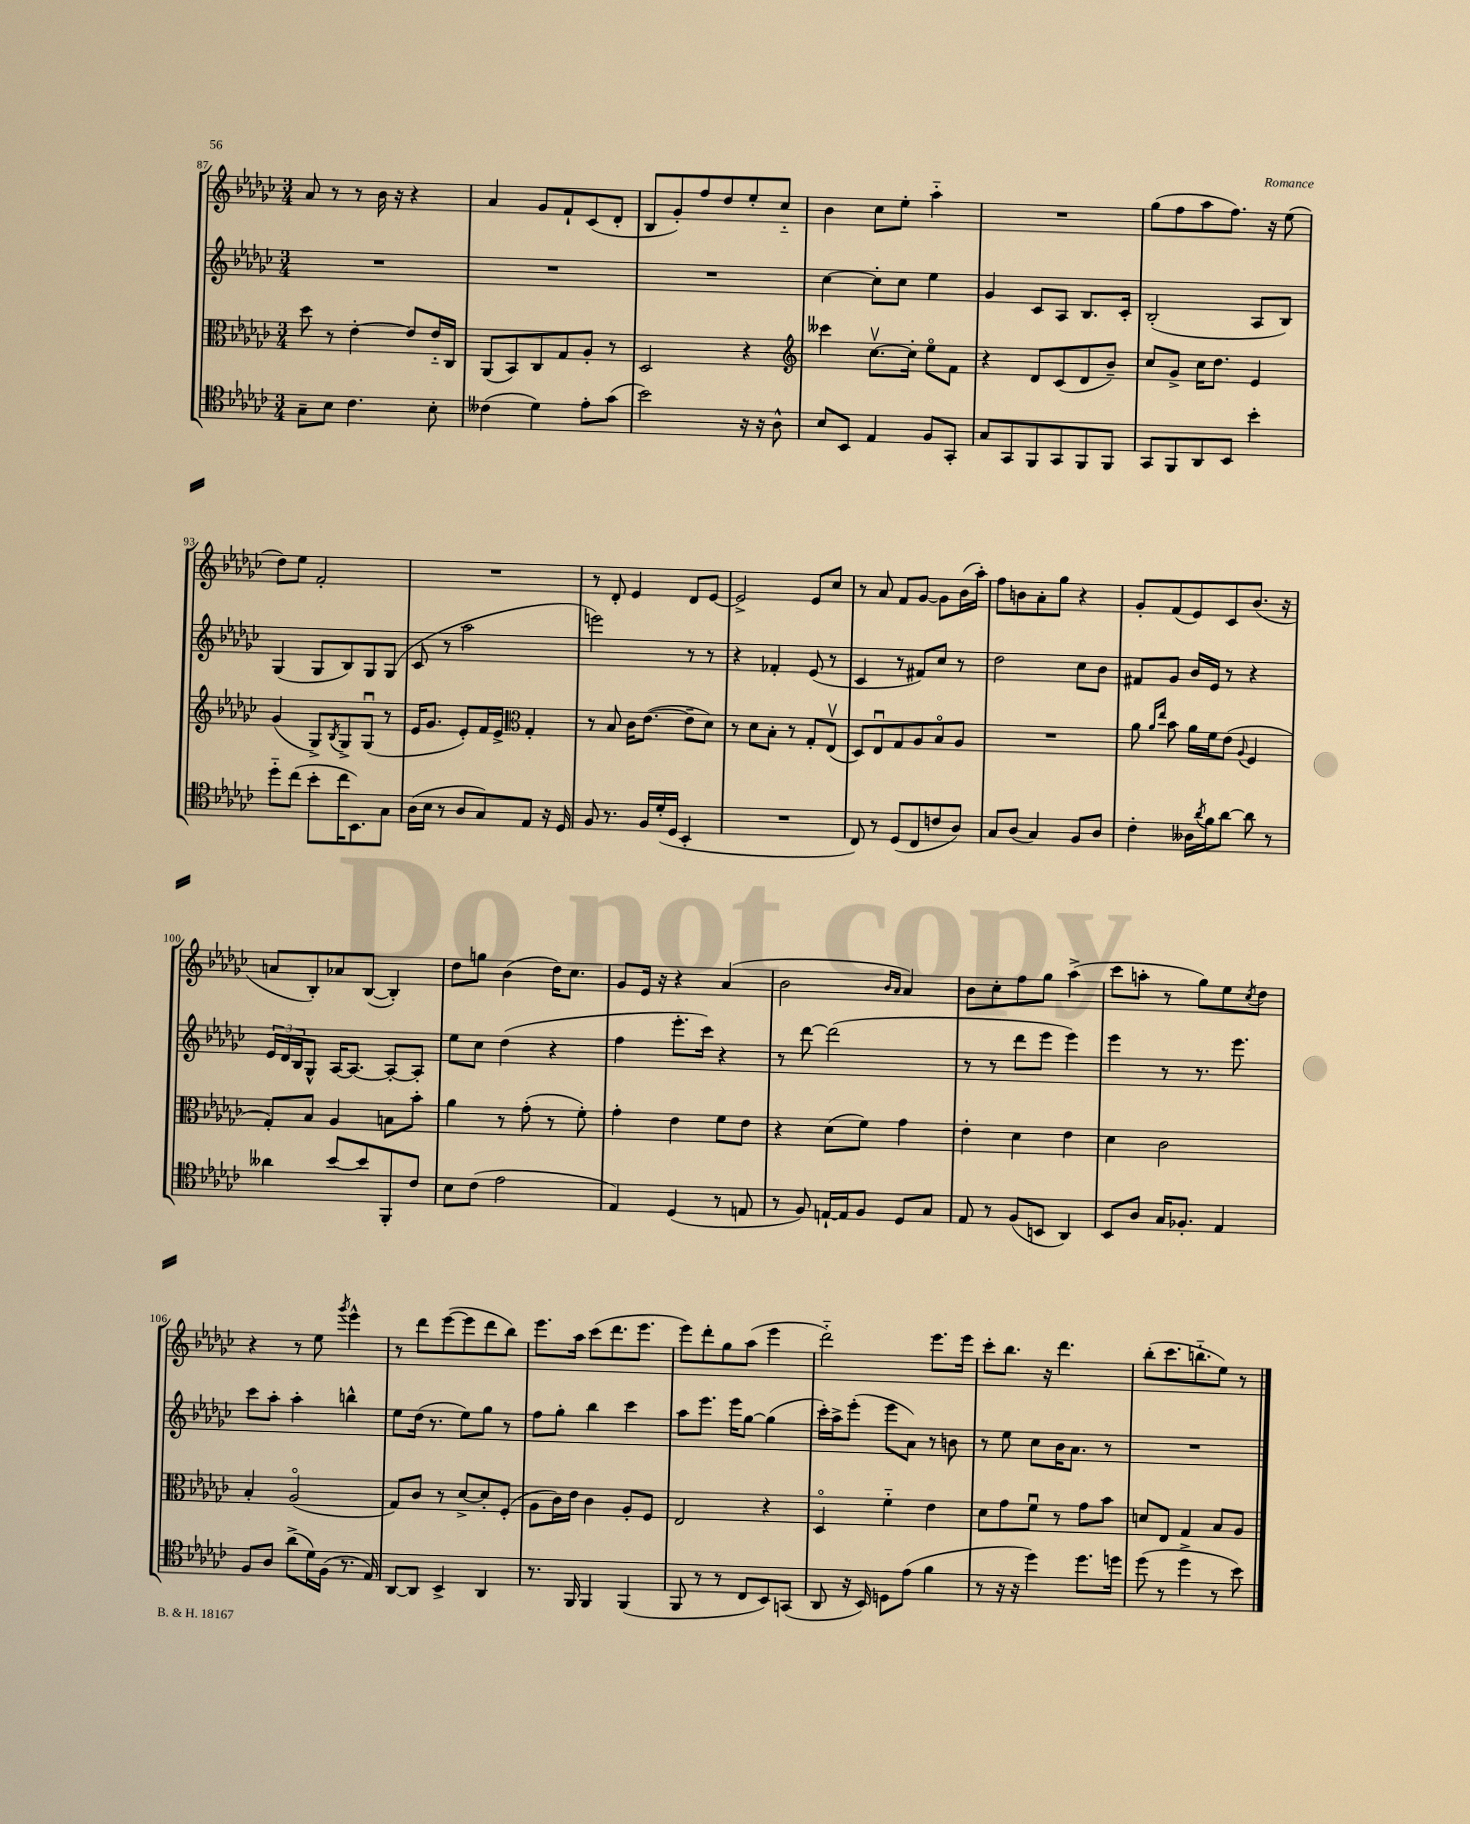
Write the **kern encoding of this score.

**kern	**kern	**kern	**kern
*part4	*part3	*part2	*part1
*staff4	*staff3	*staff2	*staff1
*clefC4	*clefC3	*clefG2	*clefG2
*k[b-e-a-d-g-c-]	*k[b-e-a-d-g-c-]	*k[b-e-a-d-g-c-]	*k[b-e-a-d-g-c-]
*M3/4	*M3/4	*M3/4	*M3/4
=87	=87	=87	=87
8G-~\L	8dd-\	2.r	8a-/
8B-\J	8r	.	8r
4.c-\	[4e-'\	.	8r
.	.	.	16b-\
.	.	.	16r
.	8e-/L]	.	4r
8B-'\	16e-/L	.	.
.	16C-/JJ	.	.
=88	=88	=88	=88
(4c--X\	(8AA-/L	2.r	4a-/
.	8BB-/)	.	.
4d-\)	8C-/	.	8g-/L
.	8G-/	.	8f`/
8e-'\L	8A-'/J	.	(8c-/
(8g-\J	8r	.	8d-'/J
=89	=89	=89	=89
2b-\)	2D-/	2.r	8B-/L
.	.	.	8g-'/)
.	.	.	8ff/
.	.	.	8dd-/
16r	4r	.	8ee-'/
16r	.	.	.
8A-^^\	.	.	8cc-/J
=90	=90	=90	=90
*	*clefG2	*	*
8B-/L	4ccc--X\	[4cc-\	4b-\
8BB-/J	.	.	.
4E-/	[8.cc-v\L	8cc-'\L]	8cc-\L
.	.	8cc-\J	8ee-'\J
.	16cc-'\Jk]	.	.
8F/L	8ee-\L	4ee-\	4aa-\
8GG-'/J	8f\J	.	.
=91	=91	=91	=91
8G-/L	4r	4g-/	2.r
8GG-/	.	.	.
8FF/	8d-/L	8c-/L	.
8GG-/	(8c-/	8A-/J	.
8FF/	8d-/	8.B-/L	.
8FF/J	8b-~/J)	.	.
.	.	16c-'/Jk	.
=92	=92	=92	=92
8GG-/L	8cc-/L	(2B-'/	(8gg-\L
8FF/	8g-^/J	.	8ff\
8AA-/	16cc-\KL	.	8aa-\
.	8.dd-\J	.	.
8BB-/J	.	.	8.ff\J)
4b-'\	4e-/	8A-/L	.
.	.	.	16r
.	.	8B-/J)	(8ee-\
!!LO:LB:g=z
=93	=93	=93	=93
8dd-\L	(4g-/	(4G-/	8dd-\L)
(8cc-\J	.	.	8ee-\J
8b-'\L	8G-^/L)	8G-/L	2f'/
.	8qB-/	.	.
16cc-\K	8G-^/	8B-/)	.
8.BB-\)	.	.	.
.	(8G-u/J	8G-/	.
8G-\J	8r	(8G-/J	.
=94	=94	=94	=94
(16A-\LL	16e-/KL	8c-/	2.r
16B-\JJ	8.g-/J	.	.
8r	.	8r	.
8A-/L	8e-'/L)	2aa-\	.
8G-/)	16f/L	.	.
.	16e-^/JJ	.	.
*	*clefC3	*	*
8E-/J	4G-'/	.	.
16r	.	.	.
16D-/	.	.	.
=95	=95	=95	=95
8F/	8r	2eeen\)	8r
8.r	8B-/	.	8d-'/
.	16c-\KL	.	4e-/
16F/LL	([8.e-\J	.	.
(16d-'/	.	.	.
16D-/JJ	.	.	.
4BB-'/	8e-~\L]	8r	8d-/L
.	8d-\J)	8r	[8e-/J
=96	=96	=96	=96
2.r	8r	4r	2e-^/]
.	8d-\L	.	.
.	8B-'\J	4f-X'/	.
.	8r	.	.
.	8G-'/L	(8e-/	8e-/L
.	(8E-v/J	8r	8cc-/J
=97	=97	=97	=97
8C-/)	8D-/L)	4c-/	8r
8r	8E-u/	.	8a-/
(8D-/L	8G-/	8r	8f/L
8C-/	8A-/	8f#X/L)	[8g-/J
8cn/	8B-/	8cc-/J	8g-\L]
8A-/J)	8A-/J	8r	(16b-\L
.	.	.	16aa-'\JJ)
=98	=98	=98	=98
8G-/L	2.r	2dd-\	8ff\L
(8A-/J	.	.	8bn\
4G-/)	.	.	8a-'\
.	.	.	8gg-\J
8F/L	.	8cc-\L	4r
8A-/J	.	8b-\J	.
=99	=99	=99	=99
4c-'\	8a-\	8f#X/L	8g-'/L
.	16qqa-/LL	.	.
.	16qqee-/JJ	.	.
.	8b-\	8g-/J	(8f/
16A--X\LL	16a-\LL	16b-/LL	8e-/)
8qa-/	.	.	.
16f\J	16f\J	16e-/JJ	.
[8a-\J	(8e-\J	8r	8c-/
.	8qqA-/	.	.
8a-\]	4F/	4r	(8.b-/J
8r	.	.	.
.	.	.	16r
!!LO:LB:g=z
=100	=100	=100	=100
4a--X\	8G-'/L)	24e-/LL	8an/L
.	.	24d-/	.
.	.	24B-/J	.
.	8B-/J	8G-^^/J	8B-'/)
[8b-/L	4A-/	[16A-/KL	8a-X/
.	.	8.A-/J_	.
8b-/]	.	.	([8B-/J
8FF'/	8Bn\L	8A-'/L_	4B-'/])
8c-/J	8b-'\J	8A-'/J]	.
=101	=101	=101	=101
8B-\L	4a-\	8ee-\L	8dd-\L
(8c-\J	.	8cc-\J	8ggn\J
2e-\	8r	(4dd-\	(4b-\
.	(8g-'\	.	.
.	8r	4r	16dd-\KL)
.	.	.	8.cc-\J
.	8f'\)	.	.
=102	=102	=102	=102
4E-/)	4g-'\	4ff\	8g-/L
.	.	.	16e-/Jk
.	.	.	16r
(4D-/	4e-\	8.eee-'\L	4r
.	.	16ccc-\Jk)	.
8r	8f\L	4r	(4a-/
8En/	8e-\J	.	.
=103	=103	=103	=103
8r	4r	8r	2b-\
8F/)	.	[8ddd-\	.
[16En`/LL	(8d-\L	(2ddd-\]	.
16E/J]	.	.	.
8F/J	8f\J)	.	.
.	.	.	16qqb-/LL
.	.	.	16qqa-/JJ
8D-/L	4g-\	.	4a-/)
8G-/J	.	.	.
=104	=104	=104	=104
8E-/	4e-'\	8r	8b-\L
8r	.	8r	8cc-'\
(8F/L	4d-\	8ddd-\L	8ff\
8BBn/J	.	8eee-\J	8gg-\J
4AA-/)	4e-\	4eee-\)	(4aa-^\
=105	=105	=105	=105
8BB-/L	4d-\	4eee-\	8ccc-\L
8A-/J	.	.	8aan'\J
16G-/KL	2c-\	8r	8r
8.F-X'/J	.	.	.
.	.	8.r	8gg-\L)
4E-/	.	.	8ee-\
.	.	8.eee-\	.
.	.	.	8qcc-/
.	.	.	8dd-\J
!!LO:LB:g=z
=106	=106	=106	=106
8F/L	4B-'/	8ccc-\L	4r
8A-/J	.	8aa-'\J	.
(8a-^\L	(2A-/	4aa-'\	8r
16d-\L)	.	.	8ee-\
(16F\JJ	.	.	.
.	.	.	8qggg-/
8.r	.	4bbn^^\	4eee-^^\
16E-/)	.	.	.
=107	=107	=107	=107
[8AA-/L	8G-/L)	8ee-\L	8r
8AA-/J]	8c-/J	(16dd-\Jk	8ddd-\L
.	.	8.r	.
4BB-^/	8r	.	([8eee-\
.	[8d-^/L	8ee-\L)	8eee-\]
4AA-/	8d-'/]	8gg-\J	8ddd-\
.	(8F'/J	8r	8bb-\J)
=108	=108	=108	=108
8.r	8A-\L	8ff\L	8.eee-\L
.	16c-\L)	8gg-'\J	.
16FF/	16e-\JJ	.	16aa-\Jk
4FF/	4c-\	4bb-\	(8ccc-\L
.	.	.	8.ddd-\
(4FF/	8A-'/L	4ccc-\	.
.	.	.	8.eee-\J
.	8F/J	.	.
=109	=109	=109	=109
8FF/	2E-/	8aa-\L	8eee-\L)
8r	.	8.eee-\J	8ddd-'\
8r	.	.	8gg-\
.	.	16eee-\KL	.
8C-/L	.	[8gg-\J	(8aa-\J
8BB-/)	4r	(4gg-\]	4eee-\
(8GGn/J	.	.	.
=110	=110	=110	=110
8AA-/	4D-/	16ccc-'\LL)	2ddd-\)
.	.	16aa-^\J	.
16r	.	(8eee-'\J	.
16BB-/)	.	.	.
8Dn\L	4f\	8eee-\L	.
(8e-\J	.	8a-\J)	.
4f\	4e-\	8r	8.eee-\L
.	.	8bn\	.
.	.	.	16eee-\Jk
=111	=111	=111	=111
8r	8d-\L	8r	8ccc-'\L
16r	8g-\	8ee-\	8.bb-\J
16r	.	.	.
4dd-\)	8fu\J	8cc-\L	.
.	.	.	16r
.	8r	16b-\K	4.ddd-\
.	.	8.a-\J	.
8.dd-\L	8g-\L	.	.
.	8b-\J	8r	.
16ddn\Jk	.	.	.
=112	=112	=112	=112
(8dd-\	8dn/L	2.r	(8bb-'\L
8r	8E-/J	.	8.ccc-\
4dd-^\	4G-/	.	.
.	.	.	8.bbn\
8r	8B-/L	.	8ee-\J)
8b-\)	8A-/J	.	8r
==	==	==	==
*-	*-	*-	*-
